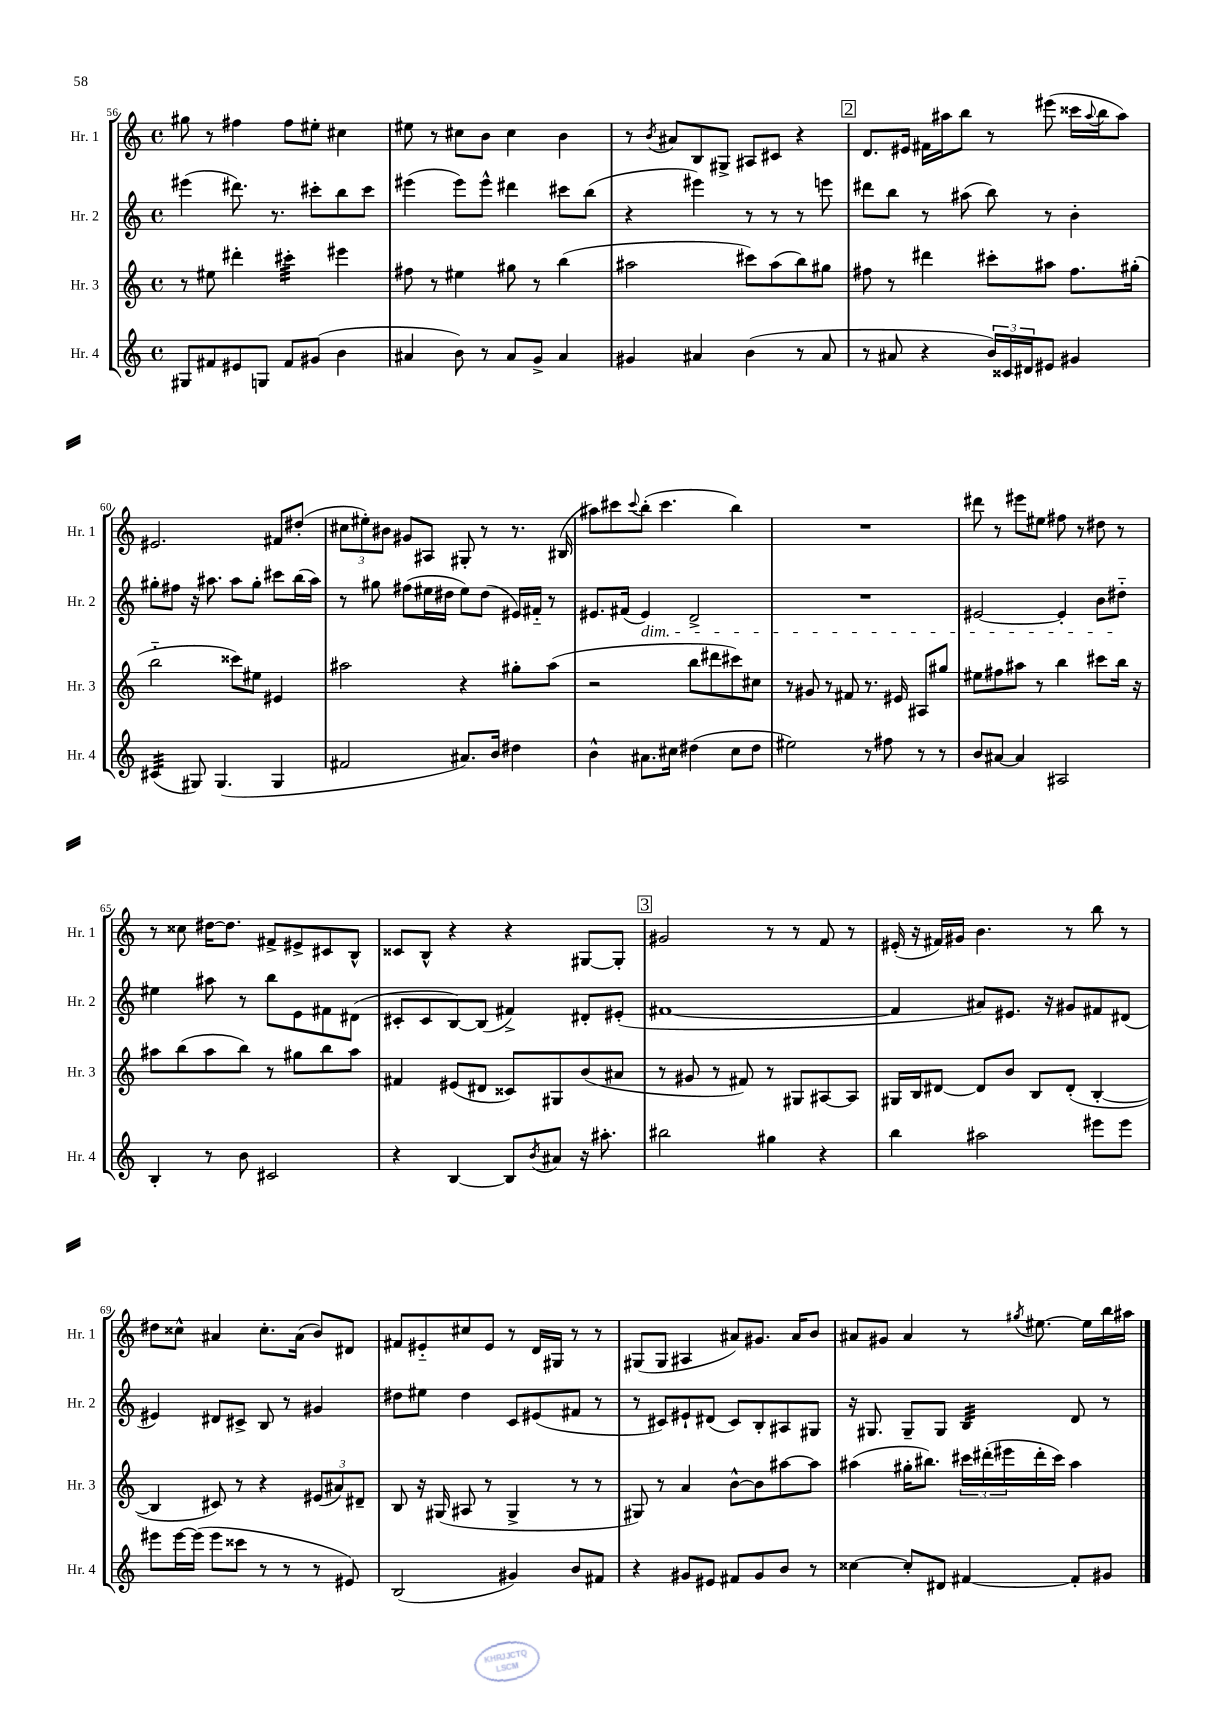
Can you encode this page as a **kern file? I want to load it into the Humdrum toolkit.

**kern	**kern	**kern	**kern
*staff4	*staff3	*staff2	*staff1
*clefG2	*clefG2	*clefG2	*clefG2
*k[]	*k[]	*k[]	*k[]
*M4/4	*M4/4	*M4/4	*M4/4
*met(c)	*met(c)	*met(c)	*met(c)
8G#	8r	(4eee#	8gg#
8f#	8ee#	.	8r
8e#	4ddd#'	8.ddd#)	4ff#
8G	.	.	.
.	.	8.r	.
8f#	4ccc#'	.	8ff#
(8g#	.	8ccc#'	8ee#'
4b	4eee#	8bb	4cc#
.	.	8ccc#	.
=	=	=	=
4a#	8ff#	(4eee#	8ee#
.	8r	.	8r
8b)	4ee#	8eee#)	8cc#
8r	.	8eee#^^	8b
8a#	8gg#	4ddd#	4cc#
8g^	8r	.	.
4a#	(4bb	8ccc#	4b
.	.	(8bb	.
=	=	=	=
4g#	2aa#	4r	8r
.	.	.	8qb
.	.	.	8a#
4a#	.	4eee#)	8B
.	.	.	8G#^
(4b	8ccc#)	8r	8A#
.	(8aa#	8r	8c#
8r	8bb)	8r	4r
8a#	8gg#	8eee	.
=	=	=	=
8r	8ff#	8ddd#	8.d
8a#	8r	8bb	.
.	.	.	16e#
4r	4ddd#	8r	16f#
.	.	.	16aa#
.	.	(8aa#	8bb
24b)	8ccc#'	8bb)	8r
24c##	.	.	.
24d#	.	.	.
8e#	8aa#	8r	(8eee#
4g#	8.ff#	4b'	16ccc##
.	.	.	8qqaa#
.	.	.	16bb
.	.	.	8aa#)
.	(16gg#'	.	.
=	=	=	=
(4c#	2bb'~	8gg#'	2.e#
.	.	8ff#	.
8G#)	.	16r	.
.	.	8.aa#	.
(4.G#	.	.	.
.	8ccc##)	8aa#	.
.	8ee#	8gg#'	.
4G#	4e#	8ccc#	8f#
.	.	(16bb	(8dd#'
.	.	16aa#)	.
=	=	=	=
2f#	2aa#	8r	12cc#
.	.	.	12ee#')
.	.	8gg#	.
.	.	.	12b#
.	.	(8ff#	8g#
.	.	16ee#	8A#
.	.	16dd#	.
8.a#)	4r	8ee#)	8G#'
.	.	(8dd#	8r
16b	.	.	.
4dd#	8gg#'	16e#)	8.r
.	.	16f#'~	.
.	(8aa#	8r	.
.	.	.	(16B#
=	=	=	=
4b^^	2r	8.e#	8aa#)
.	.	.	8ccc#
.	.	(16f#	.
.	.	.	8qqccc#
8.a#	.	4e#)	(8bb'
.	.	.	4.ccc#
16cc#	.	.	.
(4dd#	8bb	2d^	.
.	8ddd#	.	.
8cc#	8ccc#)	.	4bb)
8dd#	8cc#	.	.
=	=	=	=
2ee#)	8r	1r	1r
.	8g#	.	.
.	8r	.	.
.	8f#	.	.
8r	8.r	.	.
8ff#	.	.	.
.	16e#	.	.
8r	8A#	.	.
8r	8gg#	.	.
=	=	=	=
8b	8ee#	[2e#	8ddd#
[8a#	8ff#	.	8r
4a#]	8aa#	.	8eee#
.	8r	.	8ee#
2A#	4bb	4e#']	8ff#
.	.	.	8r
.	8ccc#	8b	8dd#
.	16bb	8dd#'~	8r
.	16r	.	.
=	=	=	=
4B'	8aa#	4ee#	8r
.	(8bb	.	8cc##
8r	8aa#	8aa#	[16dd#
.	.	.	8.dd#]
8b	8bb)	8r	.
2c#	8r	8bb	8f#^
.	8gg#	8e	8e#^
.	8bb	8f#	8c#
.	8aa#	(8d#	8B^^
=	=	=	=
4r	4f#	8c#'	8c##
.	.	8c#	8B^^
[4B	(8e#	[8B)	4r
.	8d#	(8B]	.
8B]	8c##)	4f#^)	4r
8qb	.	.	.
8a#	8G#	.	.
16r	(8b	8d#'	[8G#
8.aa#'	.	.	.
.	8a#	(8e#'	8G#']
=	=	=	=
2bb#	8r	[1f#	2g#
.	8g#	.	.
.	8r	.	.
.	8f#)	.	.
4gg#	8r	.	8r
.	8G#	.	8r
4r	[8A#	.	8f
.	8A#]	.	8r
=	=	=	=
4bb	16G#	4f#]	(16e#'
.	16B	.	16r
.	[8d#	.	16f#)
.	.	.	16g#
2aa#	8d#]	8a#)	4.b
.	8b	8.e#	.
.	8B	.	.
.	.	16r	.
.	(8d#'	8g#	8r
8eee#	[4B'	8f#	8bb
8eee#	.	(8d#	8r
=	=	=	=
8eee#	4B]	4e#)	8dd#
[16eee#	.	.	8cc##^^
(16eee#]	.	.	.
8eee#	8c#)	8d#	4a#
8ccc##	8r	8c#^	.
8r	4r	8B	8.cc##'
8r	.	8r	.
.	.	.	(16a#
8r	(12e#	4g#	8b)
.	12a#)	.	.
8e#)	.	.	8d#
.	12d#~	.	.
=	=	=	=
(2B	8B	8dd#	8f#
.	16r	8ee#	8e#'~
.	(16G#	.	.
.	8A#	4dd#	8cc#
.	8r	.	8e#
4g#)	4G#^	8c	8r
.	.	(8e#	16d
.	.	.	16G#
8b	8r	8f#	8r
8f#	8r	8r	8r
=	=	=	=
4r	8G#)	8r	(8G#
.	8r	8c#)	8G#
8g#	4a	8e#`	4A#
8e#	.	(8d#	.
8f#	[8b^^	8c#)	8a#)
8g#	8b]	8B'	8.g#
8b	[8aa#	8A#	.
.	.	.	16a#
8r	8aa#]	8G#	8b
=	=	=	=
[4cc##	(4aa#	16r	8a#
.	.	8.G#	.
.	.	.	8g#
8cc##']	16gg#'	8G#~	4a#
.	8.bb#)	.	.
8d#	.	8G#	.
[4f#	24ccc#	4B	8r
.	(24ddd#'	.	.
.	24eee#	.	.
.	.	.	8qgg#
.	16ddd#'	.	[8.ee#
.	16ccc#)	.	.
8f#']	4aa#	8d	.
.	.	.	16ee#]
8g#	.	8r	16bb
.	.	.	16aa#
==	==	==	==
*-	*-	*-	*-
